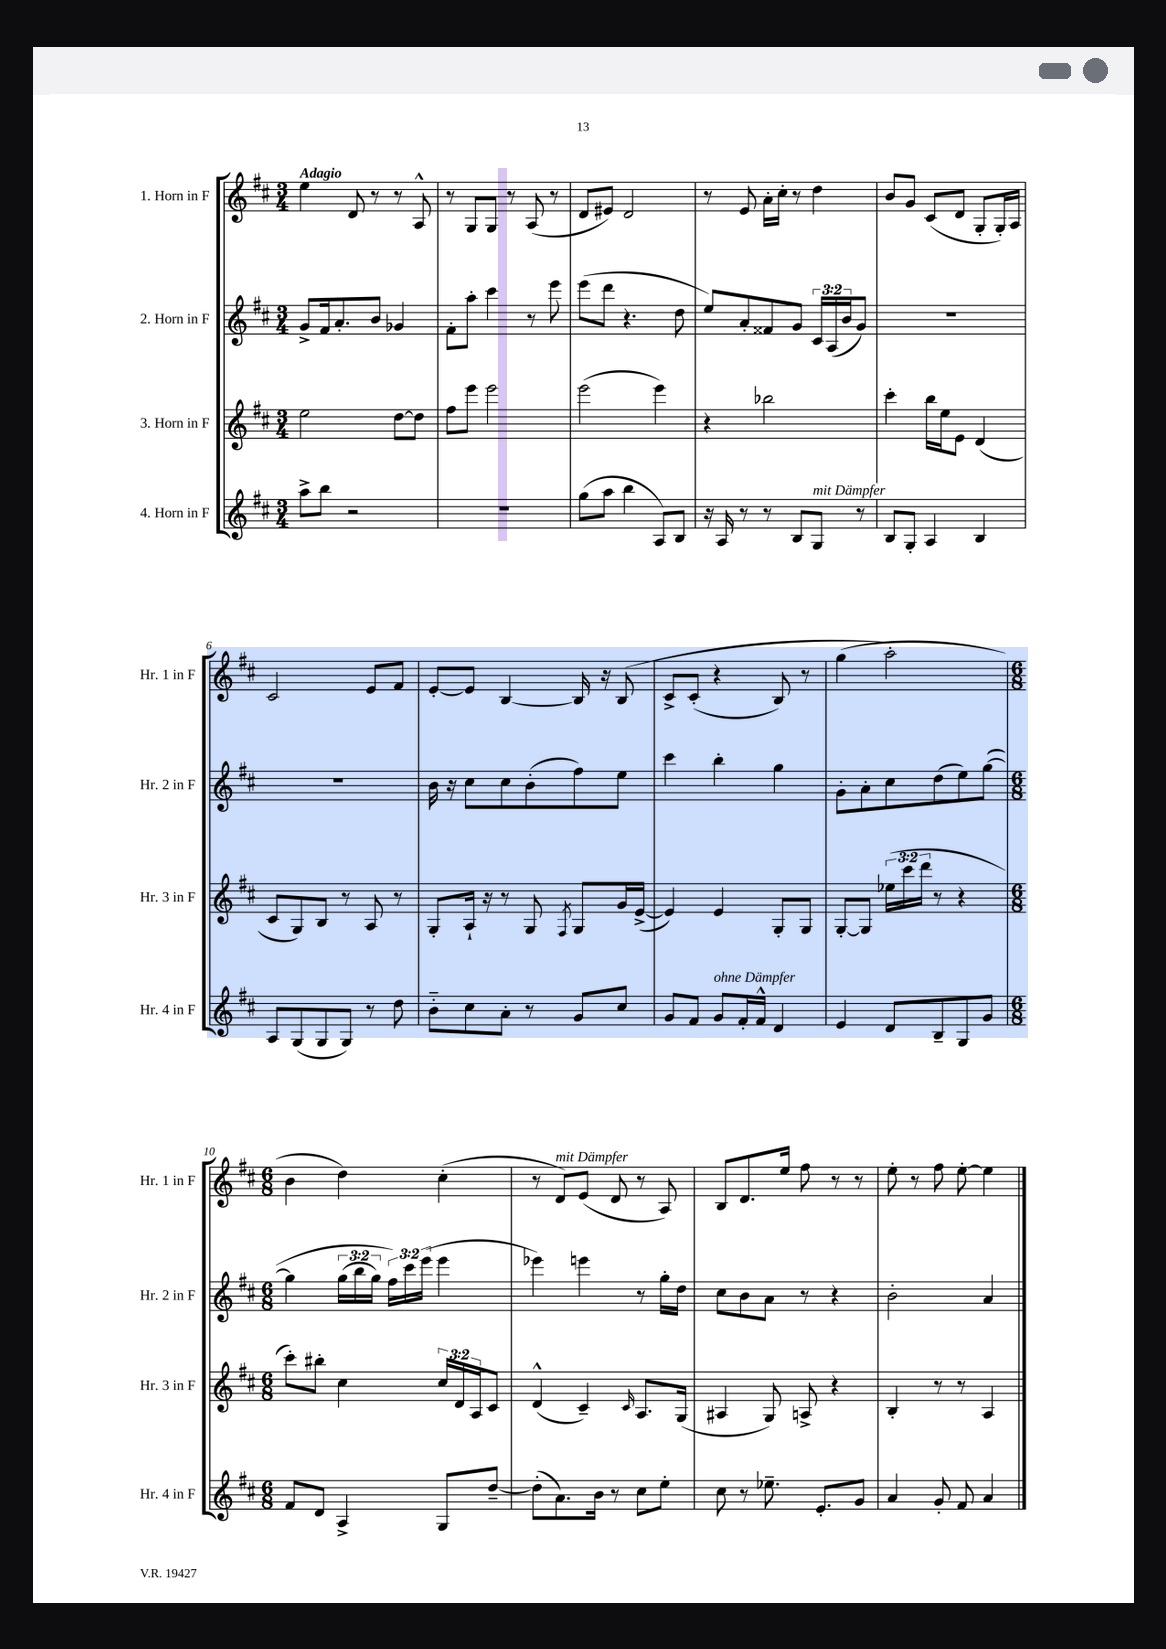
<<
\new StaffGroup <<
\new Staff = "s0" \with { instrumentName = "1. Horn in F" shortInstrumentName = "Hr. 1 in F" } {
    \clef treble \key d \major \numericTimeSignature \time 3/4 \tempo "Adagio"
    e''4 d'8 r8 r8 a8-^ |
    r8 g8 g8 r8 a8( r8 |
    d'8 eis'8) d'2 |
    r8 e'8 a'16-. cis''16-. r8 d''4 |
    b'8 g'8 cis'8( d'8 g8-. g16-.) a16 |
    cis'2 e'8 fis'8 |
    e'8~-. e'8 b4~ b16 r16 b8\( |
    cis'8-> cis'8-.( r4 b8) r8 |
    g''4( a''2-.\) |
    \numericTimeSignature \time 6/8 b'4 d''4) cis''4-.( |
    r8 d'8^\markup { \italic "mit Dämpfer" }) e'8( d'8 r8 a8) |
    b8 d'8. e''16 fis''8 r8 r8 |
    e''8-. r8 fis''8 e''8~-. e''4 \bar "|." |
}
\new Staff = "s1" \with { instrumentName = "2. Horn in F" shortInstrumentName = "Hr. 2 in F" } {
    \clef treble \key d \major \numericTimeSignature \time 3/4 \override Staff.TupletNumber.text = #tuplet-number::calc-fraction-text
    g'8-> fis'16 a'8.-. b'8 ges'4 |
    fis'8-. a''8-. cis'''4 r8 e'''8 |
    e'''8( d'''8 r4. d''8 |
    e''8) a'8-. fisis'8 g'8 \tuplet 3/2 { cis'16 a16( b'16 } g'8) |
    R2. |
    R2. |
    b'16 r16 cis''8 cis''8 b'8-.( fis''8) e''8 |
    cis'''4 b''4-. g''4 |
    g'8-. a'8-. cis''8 d''8( e''8) g''8~\( |
    \numericTimeSignature \time 6/8 g''4 \tuplet 3/2 { g''16( b''16 g''16) } \tuplet 3/2 { fis''16\) cis'''16 e'''16( } e'''4 |
    ees'''4) e'''4 r8 g''16-. d''16 |
    cis''8 b'8 a'8 r8 r4 |
    b'2-. a'4 \bar "|." |
}
\new Staff = "s2" \with { instrumentName = "3. Horn in F" shortInstrumentName = "Hr. 3 in F" } {
    \clef treble \key d \major \numericTimeSignature \time 3/4 \override Staff.TupletNumber.text = #tuplet-number::calc-fraction-text
    e''2 d''8~ d''8 |
    fis''8 e'''8 e'''2 |
    e'''2( e'''4) |
    r4 bes''2 |
    cis'''4-. b''16 e''16 e'8 d'4( |
    cis'8 g8) b8 r8 a8 r8 |
    g8-. a16-! r16 r8 g8 \acciaccatura { fis8 } g8 g'16 e'16~->( |
    e'4) e'4 g8-. g8 |
    g8~-. g8 \tuplet 3/2 { ees''16( cis'''16 d'''16 } r8 r4 |
    \numericTimeSignature \time 6/8 cis'''8-.) bis''8-. cis''4 \tuplet 3/2 { cis''16 d'16 a16 } cis'8 |
    d'4-^( cis'4--) \grace { cis'16 } a8. g16( |
    ais4 g8) a8-> r4 |
    b4-. r8 r8 a4 \bar "|." |
}
\new Staff = "s3" \with { instrumentName = "4. Horn in F" shortInstrumentName = "Hr. 4 in F" } {
    \clef treble \key d \major \numericTimeSignature \time 3/4
    a''8-> b''8 r2 |
    R2. |
    g''8( a''8 b''4 a8) b8 |
    r16 a16 r8 r8 b8 g8^\markup { \italic "mit Dämpfer" } r8 |
    b8 g8-. a4 b4 |
    a8 g8( g8 g8) r8 d''8 |
    b'8-_ cis''8 a'8-. r8 g'8 cis''8 |
    g'8 fis'8 g'8^\markup { \italic "ohne Dämpfer" } fis'16-. fis'16-^ d'4 |
    e'4 d'8 b8-- g8 g'8 |
    \numericTimeSignature \time 6/8 fis'8 d'8 a4-> g8 d''8~-- |
    d''8-.( a'8.) b'16 r8 cis''8 e''8-. |
    cis''8 r8 ees''8.-- e'8.-. g'8 |
    a'4 g'8-. fis'8 a'4 \bar "|." |
}
>>
>>
